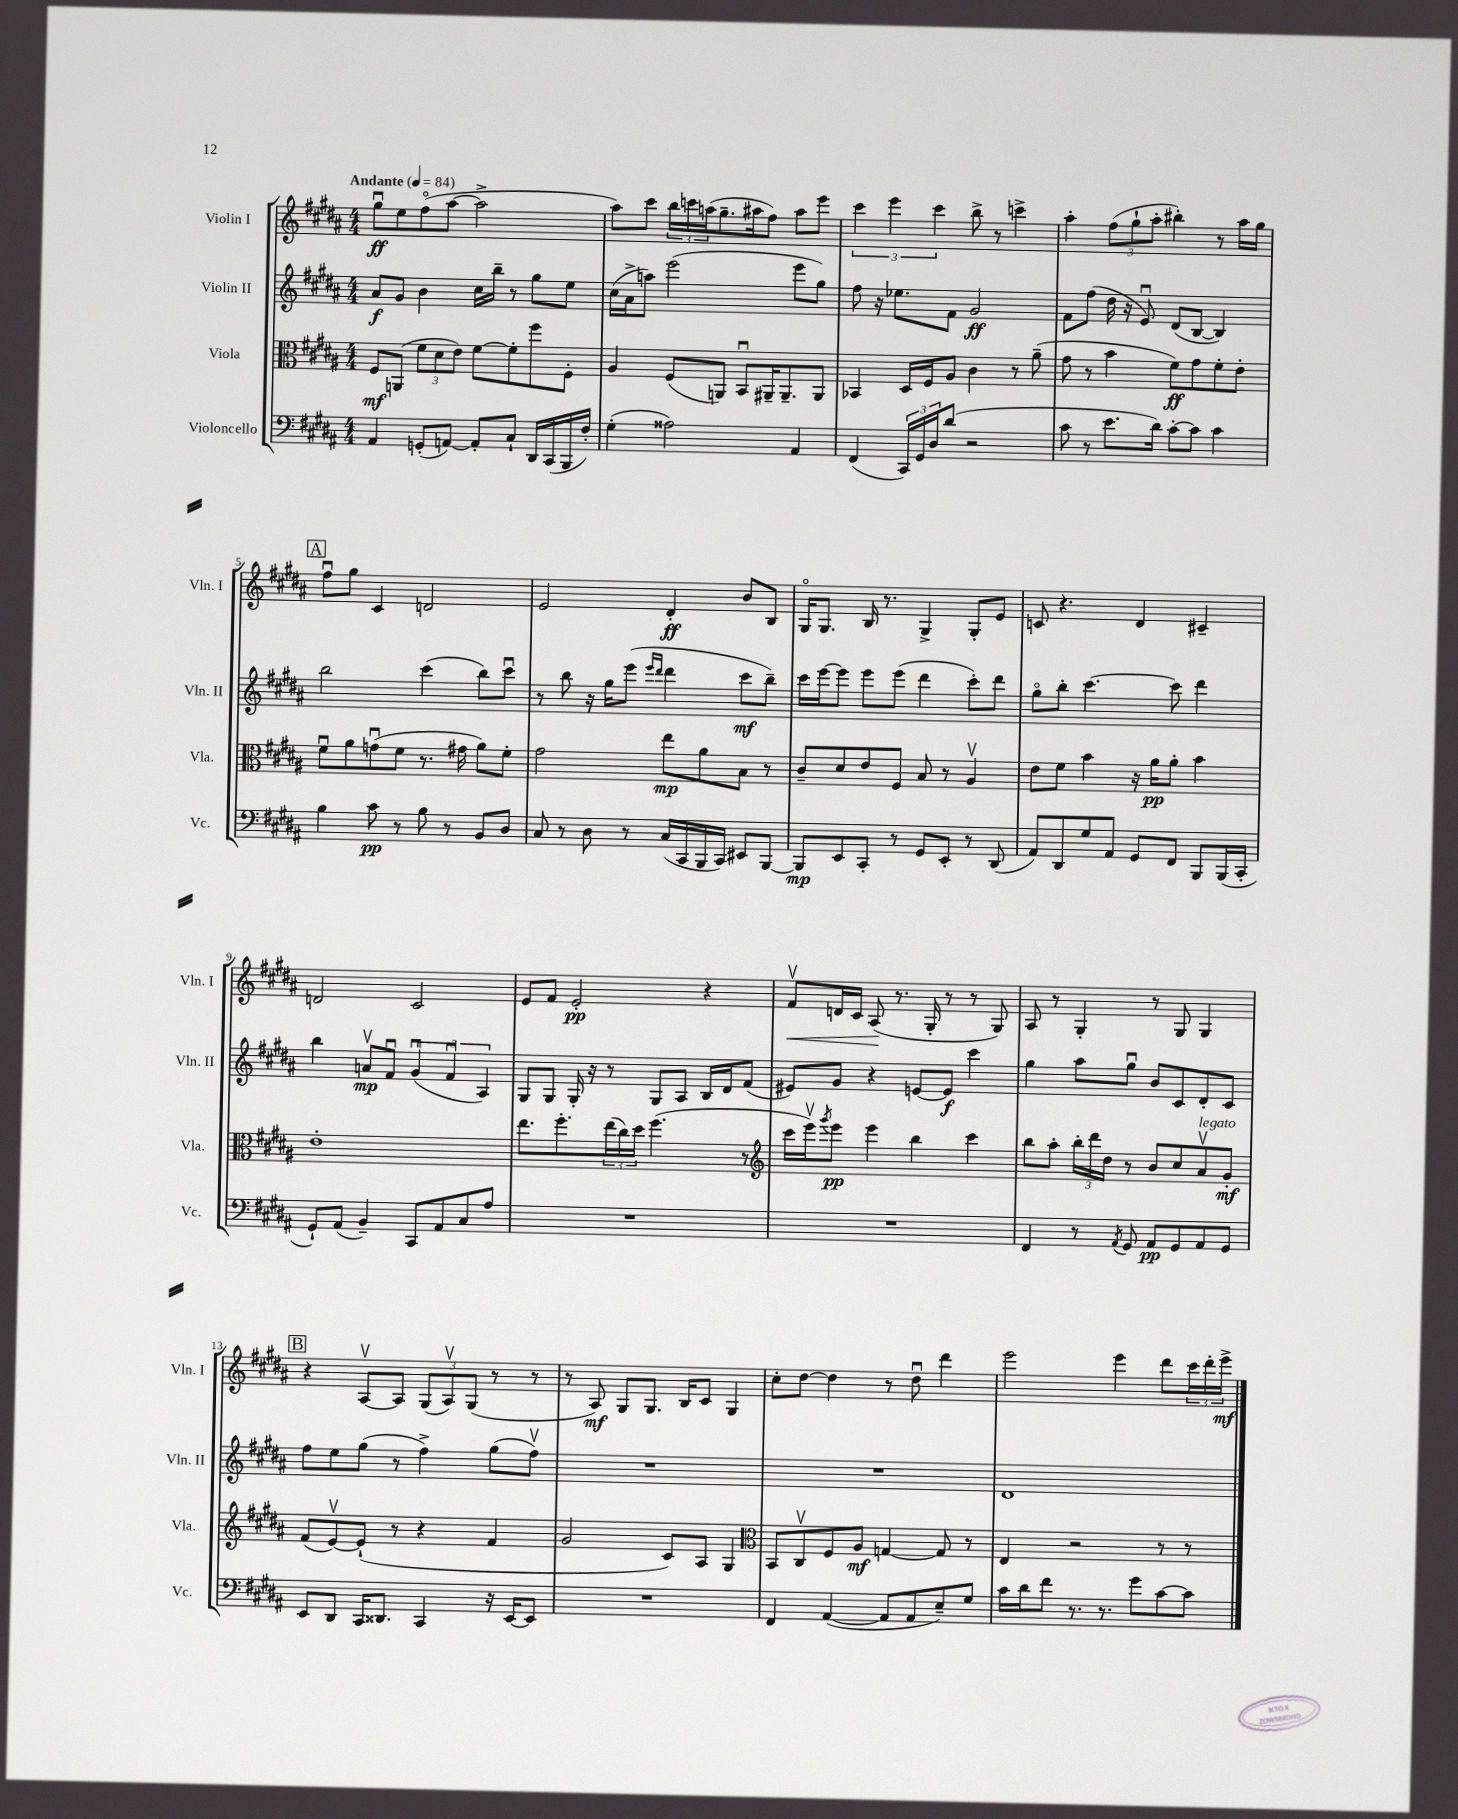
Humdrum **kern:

**kern	**dynam	**kern	**dynam	**kern	**dynam	**kern	**dynam
*part4	*part4	*part3	*part3	*part2	*part2	*part1	*part1
*staff4	*staff4	*staff3	*staff3	*staff2	*staff2	*staff1	*staff1
*I"Violoncello	*	*I"Viola	*	*I"Violin II	*	*I"Violin I	*
*I'Vc.	*	*I'Vla.	*	*I'Vln. II	*	*I'Vln. I	*
*clefF4	*	*clefC3	*	*clefG2	*	*clefG2	*
*k[f#c#g#d#a#]	*	*k[f#c#g#d#a#]	*	*k[f#c#g#d#a#]	*	*k[f#c#g#d#a#]	*
*M4/4	*	*M4/4	*	*M4/4	*	*M4/4	*
*MM84	*	*MM84	*	*MM84	*	*MM84	*
=1	=1	=1	=1	=1	=1	=1	=1
!	!	!	!	!	!	!LO:TX:a:B:t=Andante	!
4AA#/	.	8F#/L	mf	8a#/L	f	8gg#u\L	ff
.	.	(8AAn/J	.	8g#/J	.	8ee\	.
(8GGn'/L	.	12f#\L	.	4b\	.	(8ff#\	.
.	.	12d#\	.	.	.	.	.
[8AAn/J)	.	.	.	.	.	[8aa#\J	.
.	.	12e\J)	.	.	.	.	.
8AA'/L]	.	[8f#\L	.	16cc#\LL	.	2aa#^\]	.
.	.	.	.	16bb~\JJ	.	.	.
8C#`/J	.	8f#'\]	.	8r	.	.	.
16DD#/LL	.	8ff#\	.	8gg#\L	.	.	.
(16CC#/	.	.	.	.	.	.	.
16BBB/	.	8F#'\J	.	8ee\J	.	.	.
16F#'/JJ)	.	.	.	.	.	.	.
=2	=2	=2	=2	=2	=2	=2	=2
(4G#'\	.	4A#/	.	(16cc#\LL	.	8aa#\L)	.
.	.	.	.	16a#^\J	.	.	.
.	.	.	.	8aan\J)	.	8ccc#\J	.
2A##X\)	.	(8F#/L	.	(2eee\	.	24bb\LL	.
.	.	.	.	.	.	24cccn\	.
.	.	.	.	.	.	(24aan\J	.
.	.	8AAn/J)	.	.	.	8.gg#~\	.
.	.	8BBu/L	.	.	.	.	.
.	.	.	.	.	.	16aa#X\k	.
.	.	16AA#X~/K	.	.	.	8ff#\J)	.
.	.	8.AA#~/	.	.	.	.	.
4AA#/	.	.	.	8eee\L	.	8aa#\L	.
.	.	8AA#/J	.	8gg#\J)	.	8eee\J	.
=3	=3	=3	=3	=3	=3	=3	=3
(4FF#/	.	4BB-X/	.	8ff#\	.	6ccc#\	.
.	.	.	.	16r	.	.	.
.	.	.	.	.	.	6eee\	.
.	.	.	.	8.ee-X\L	.	.	.
24CC#/LL)	.	16D#/LL	.	.	.	.	.
24GG#/	.	.	.	.	.	.	.
.	.	16F#/J	.	.	.	.	.
24D#/J	.	.	.	.	.	6ccc#\	.
(8d#/J	.	8A#/J	.	8f#\J	.	.	.
2r	.	4c#\	.	2g#/	ff	8bb^\	.
.	.	.	.	.	.	8r	.
.	.	8r	.	.	.	4cccn^\	.
.	.	(8a#~\	.	.	.	.	.
=4	=4	=4	=4	=4	=4	=4	=4
8c#\	.	8g#\	.	8f#\L	.	4aa#'\	.
8r	.	8r	.	(8ff#\J	.	.	.
8.e\L	.	4b\	.	16dd#\	.	(12ff#\L	.
.	.	.	.	16r	.	.	.
.	.	.	.	.	.	12gg#`\	.
.	.	.	.	8eu/)	.	.	.
.	.	.	.	.	.	12aa#'\J	.
16d#\Jk)	.	.	.	.	.	.	.
[8c#'\L	.	8f#\L)	ff	(8d#/L	.	4bb#X'\)	.
8c#\J]	.	8g#\	.	[8B/J	.	.	.
4c#\	.	8f#'\	.	4B/])	.	8r	.
.	.	8e'\J	.	.	.	16aa#\LL	.
.	.	.	.	.	.	16gg#\JJ	.
!!LO:LB:g=z
!!LO:REH:place=s1:t=A
=5	=5	=5	=5	=5	=5	=5	=5
4B\	.	8f#u\L	.	2bb\	.	8ff#u\L	.
.	.	8a#\	.	.	.	8gg#\J	.
8c#\	pp	(8gnu\	.	.	.	4c#/	.
8r	.	8f#\J	.	.	.	.	.
8B\	.	8.r	.	(4ccc#\	.	2dn/	.
8r	.	.	.	.	.	.	.
.	.	16g#X\	.	.	.	.	.
8BB/L	.	8a#\L)	.	8bb\L)	.	.	.
8D#/J	.	8f#'\J	.	8ccc#u\J	.	.	.
=6	=6	=6	=6	=6	=6	=6	=6
8C#/	.	2g#\	.	8r	.	2e/	.
8r	.	.	.	8bb\	.	.	.
8D#\	.	.	.	16r	.	.	.
.	.	.	.	16gg#\KL	.	.	.
8r	.	.	.	(8eee\J	.	.	.
.	.	.	.	16qqeee/LL	.	.	.
.	.	.	.	16qqddd#/JJ	.	.	.
(16C#/LL	.	8ee\L	mp	4ddd#\	.	4d#'/	ff
16CC#/	.	.	.	.	.	.	.
16BBB/	.	8a#\	.	.	.	.	.
16CC#/JJ)	.	.	.	.	.	.	.
8EE#X/L	.	8B\J	.	8ccc#\L	mf	8b/L	.
[8BBB/J	.	8r	.	8bb~\J)	.	8B/J	.
=7	=7	=7	=7	=7	=7	=7	=7
8BBB/L]	mp	8c#~/L	.	16ccc#\LL	.	16G#/KL	.
.	.	.	.	[16eee\J	.	8.G#/J	.
8EE/	.	8d#/	.	8eee\J]	.	.	.
8CC#'/J	.	8e/	.	8eee\L	.	16B/	.
.	.	.	.	.	.	8.r	.
8r	.	8F#/J	.	(8eee\J	.	.	.
8GG#/L	.	8B/	.	4ddd#\	.	4G#^/	.
8EE'/J	.	8r	.	.	.	.	.
8r	.	4A#v/	.	8ccc#'\L)	.	8G#'/L	.
(8DD#/	.	.	.	8ddd#\J	.	8e/J	.
=8	=8	=8	=8	=8	=8	=8	=8
8AA#/L)	.	8e\L	.	8gg#\L	.	8cn/	.
8DD#/	.	8f#\J	.	8bb'\J	.	4.r	.
8G#/	.	4b\	.	[4.ccc#\	.	.	.
8AA#/J	.	.	.	.	.	.	.
8GG#/L	.	16r	.	.	.	4d#/	.
.	.	16a#\KL	pp	.	.	.	.
8FF#/J	.	8a#'\J	.	8ccc#\]	.	.	.
8BBB/L	.	4b\	.	4ddd#\	.	4c#X~/	.
(16BBB/L	.	.	.	.	.	.	.
16CC#'/JJ	.	.	.	.	.	.	.
!!LO:LB:g=z
=9	=9	=9	=9	=9	=9	=9	=9
8GG#`/L)	.	1e'	.	4bb\	.	2dn/	.
(8AA#/J	.	.	.	.	.	.	.
4BB~/)	.	.	.	8anv/L	mp	.	.
.	.	.	.	8f#u/J	.	.	.
8CC#/L	.	.	.	(6g#u/	.	2c#/	.
8AA#/	.	.	.	.	.	.	.
.	.	.	.	6f#u/	.	.	.
8C#/	.	.	.	.	.	.	.
.	.	.	.	6A#/)	.	.	.
8A#/J	.	.	.	.	.	.	.
=10	=10	=10	=10	=10	=10	=10	=10
1r	.	8.ee\L	.	8G#/L	.	8e/L	.
.	.	.	.	8G#/J	.	8f#/J	.
.	.	8.ff#'\	.	.	.	.	.
.	.	.	.	16G#'/	.	2e'/	pp
.	.	.	.	16r	.	.	.
.	.	(24ee\L	.	8r	.	.	.
.	.	24cc#\)	.	.	.	.	.
.	.	24dd#\JJ	.	.	.	.	.
.	.	(4.ff#\	.	8G#/L	.	.	.
.	.	.	.	8A#/J	.	.	.
.	.	.	.	16B/LL	.	4r	.
.	.	.	.	16d#/J	.	.	.
.	.	8r	.	(8f#/J	.	.	.
=11	=11	=11	=11	=11	=11	=11	=11
*	*	*clefG2	*	*	*	*	*
!	!	!	!	!	!	!	!LO:HP:b
1r	.	16ccc#\LL	.	8e#X/L)	.	8f#v/L	<
.	.	16eeev\J)	.	.	.	.	.
.	.	8qggg#/	.	.	.	.	.
.	.	8eee\J	pp	8g#/J	.	16dn/L	.
.	.	.	.	.	.	16c#/JJ	.
.	.	4eee\	.	4r	.	(8A#/	.
.	.	.	.	.	.	8.r	[
.	.	4bb\	.	[8en/L	.	.	.
.	.	.	.	.	.	16G#'/	.
.	.	.	.	8e/J]	f	8r	.
.	.	4ccc#\	.	4ccc#\	.	8r	.
.	.	.	.	.	.	8G#/)	.
=12	=12	=12	=12	=12	=12	=12	=12
4FF#/	.	8bb\L	.	4gg#\	.	8A#/	.
.	.	8aa#'\J	.	.	.	8r	.
8r	.	24bb'\LL	.	8aa#\L	.	4G#'/	.
.	.	24ddd#\	.	.	.	.	.
.	.	24dd#\JJ	.	.	.	.	.
8qAA#/	.	.	.	.	.	.	.
8GG#/	.	8r	.	8gg#u\J	.	.	.
8AA#/L	pp	8b/L	.	8b/L	.	8r	.
8GG#/	.	8cc#/	.	8c#/	.	8G#/	.
!	!	!LO:TX:a:i:t=legato	!	!	!	!	!
8AA#/	.	8a#v/	.	8d#'/	.	4G#/	.
8GG#/J	.	8g#'/J	mf	8c#/J	.	.	.
!!LO:LB:g=z
!!LO:REH:place=s1:t=B
=13	=13	=13	=13	=13	=13	=13	=13
8EE/L	.	(8f#/L	.	8ff#\L	.	4r	.
8DD#/J	.	[8ev/)	.	8ee\	.	.	.
16CC#/KL	.	(8e`/J]	.	(8gg#\J	.	[8A#v/L	.
8.DD##X/J	.	.	.	.	.	.	.
.	.	8r	.	8r	.	8A#/J]	.
4CC#/	.	4r	.	4ff#^\)	.	(12G#/L	.
.	.	.	.	.	.	12A#v/)	.
.	.	.	.	.	.	(12G#/J	.
16r	.	4f#/	.	(8gg#\L	.	8r	.
[16EE/KL	.	.	.	.	.	.	.
8EE/J]	.	.	.	8ff#v\J)	.	8r	.
=14	=14	=14	=14	=14	=14	=14	=14
1r	.	2g#/	.	1r	.	8r	.
.	.	.	.	.	.	8A#/)	mf
.	.	.	.	.	.	8G#/L	.
.	.	.	.	.	.	8.G#/J	.
.	.	8c#/L)	.	.	.	.	.
.	.	.	.	.	.	16B/KL	.
.	.	8A#/J	.	.	.	8c#/J	.
.	.	4G#/	.	.	.	4G#/	.
=15	=15	=15	=15	=15	=15	=15	=15
*	*	*clefC3	*	*	*	*	*
4FF#/	.	8BB/L	.	1r	.	8cc#'\L	.
.	.	8C#v/	.	.	.	[8dd#\J	.
([4AA#/	.	8F#/	.	.	.	4dd#\]	.
.	.	8A#/J	mf	.	.	.	.
8AA#/L]	.	[4Gn/	.	.	.	8r	.
8AA#/	.	.	.	.	.	8dd#u\	.
8E~/)	.	8G/]	.	.	.	4ddd#\	.
8G#/J	.	8r	.	.	.	.	.
=16	=16	=16	=16	=16	=16	=16	=16
16c#\LL	.	4E/	.	1d#	.	2eee\	.
16d#\J	.	.	.	.	.	.	.
8f#\J	.	.	.	.	.	.	.
8.r	.	2r	.	.	.	.	.
8.r	.	.	.	.	.	.	.
.	.	.	.	.	.	4eee\	.
8g#\L	.	.	.	.	.	.	.
[8c#\	.	8r	.	.	.	8ddd#\L	.
8c#\J]	.	8r	.	.	.	24ccc#\L	.
.	.	.	.	.	.	24ddd#'\	.
.	.	.	.	.	.	24eee^\JJ	mf
==	==	==	==	==	==	==	==
*-	*-	*-	*-	*-	*-	*-	*-
